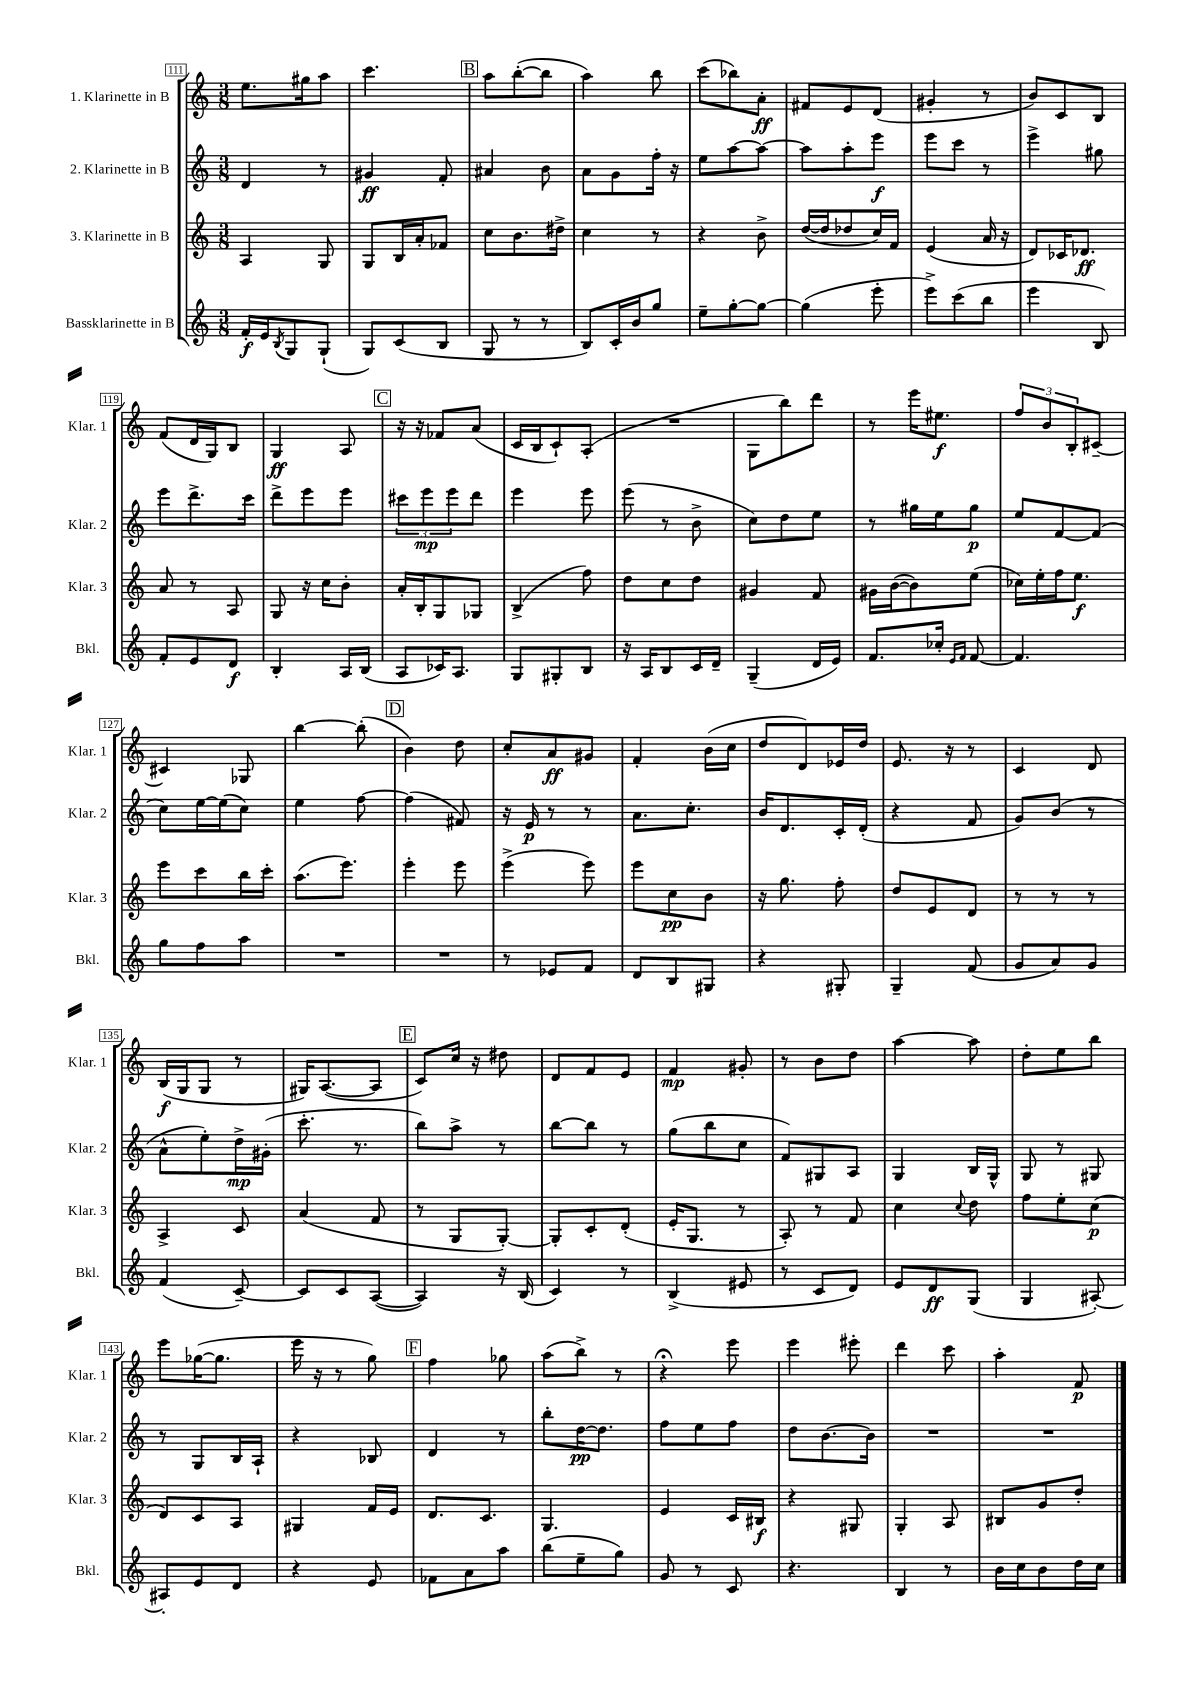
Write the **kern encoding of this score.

**kern	**kern	**kern	**kern
*staff4	*staff3	*staff2	*staff1
*clefG2	*clefG2	*clefG2	*clefG2
*k[]	*k[]	*k[]	*k[]
*M3/8	*M3/8	*M3/8	*M3/8
16f'	4A	4d	8.ee
16e	.	.	.
8qB	.	.	.
8G	.	.	.
.	.	.	16gg#
(8G`	8G	8r	8aa
=	=	=	=
8G)	8G	4g#	4.ccc
(8c	16B	.	.
.	16a'	.	.
8B	8f-	8f'	.
=	=	=	=
8G	8cc	4a#	8aa
8r	8.b	.	([8bb'
8r	.	8b	8bb]
.	16dd#^	.	.
=	=	=	=
8B)	4cc	8a	4aa)
16c'	.	8g	.
16b	.	.	.
8gg	8r	16ff'	8bb
.	.	16r	.
=	=	=	=
8ee~	4r	8ee	(8ccc
[8gg'	.	[8aa	8bb-)
8gg_	8b^	8aa_	8a'
=	=	=	=
(4gg]	([16dd	8aa]	8f#
.	16dd]	.	.
.	8dd-	8aa'	8e
8eee'	16cc)	8eee	(8d
.	16f	.	.
=	=	=	=
8eee^)	(4e	8eee	4g#'
(8ccc	.	8ccc	.
8bb	16a	8r	8r
.	16r	.	.
=	=	=	=
4eee	8d)	4eee^	8b)
.	16c-	.	8c
.	8.d-	.	.
8B)	.	8gg#	8B
=	=	=	=
8f'	8a	8eee	(8f
8e	8r	8.ddd^	16d
.	.	.	16G)
8d	8A	.	8B
.	.	16ccc	.
=	=	=	=
4B'	8G	8ddd^	4G
.	16r	8eee	.
.	16cc	.	.
16A	8b'	8eee	8A
(16B	.	.	.
=	=	=	=
8A	16a'	12ccc#	16r
.	16B'	.	16r
.	.	12eee	.
16c-)	8G	.	8f-
.	.	12eee	.
8.A	.	.	.
.	8G-	8ddd	(8a
=	=	=	=
8G	(4B^	4eee	16c
.	.	.	16B
8G#'	.	.	8c`)
8B	8ff)	8eee	(8A'
=	=	=	=
16r	8dd	(8eee	4.r
16A	.	.	.
8B	8cc	8r	.
16c	8dd	8b^	.
16d~	.	.	.
=	=	=	=
(4G~	4g#	8cc)	8G
.	.	8dd	8bb)
16d	8f	8ee	8ddd
16e)	.	.	.
=	=	=	=
8.f	16g#	8r	8r
.	([16b	.	.
.	8b])	16gg#	16eee
16cc-'	.	16ee	8.ee#
16qqe	.	.	.
16qqf	.	.	.
[8f	(8ee	8gg#	.
=	=	=	=
4.f]	16cc-)	8ee	12ff
.	16ee'	.	.
.	.	.	12b
.	16ff	[8f	.
.	.	.	12B'
.	8.ee	.	.
.	.	(8f]	[8c#~
=	=	=	=
8gg	8eee	8cc)	4c#]
8ff	8ccc	[16ee	.
.	.	(16ee]	.
8aa	16bb	8cc)	8G-
.	16ccc'	.	.
=	=	=	=
4.r	(8.aa	4ee	[4bb
.	8.eee)	.	.
.	.	[8ff	(8bb']
=	=	=	=
4.r	4eee'	(4ff]	4b)
.	8eee	8f#)	8dd
=	=	=	=
8r	(4eee^	16r	8cc'
.	.	16e	.
8e-	.	8r	8a
8f	8eee)	8r	8g#
=	=	=	=
8d	8eee	8.a	4f'
8B	8cc	.	.
.	.	8.cc'	.
8G#	8b	.	(16b
.	.	.	16cc
=	=	=	=
4r	16r	16b	8dd
.	8.gg	8.d	.
.	.	.	8d)
8G#'	8ff'	16c'	16e-
.	.	(16d'	16dd
=	=	=	=
4G~	8dd	4r	8.e
.	8e	.	.
.	.	.	16r
(8f	8d	8f	8r
=	=	=	=
8g	8r	8g)	4c
8a)	8r	(8b	.
8g	8r	8r	8d
=	=	=	=
(4f	4A^	8a^^	(16B
.	.	.	16G
.	.	8ee')	8G
[8c~)	8c	16dd^	8r
.	.	(16g#'	.
=	=	=	=
8c]	(4a	8.ccc'	16G#)
.	.	.	([8.A
8c	.	.	.
.	.	8.r	.
([8A	8f	.	8A]
=	=	=	=
4A])	8r	8bb)	8c)
.	8G	8aa^	16cc
.	.	.	16r
16r	[8G')	8r	8dd#
(16B	.	.	.
=	=	=	=
4c)	8G']	[8bb	8d
.	8c'	8bb]	8f
8r	(8d'	8r	8e
=	=	=	=
(4B^	16e'	(8gg	4f
.	8.G	.	.
.	.	8bb	.
8e#	8r	8cc	8g#'
=	=	=	=
8r	8A')	8f)	8r
8c	8r	8G#	8b
8d)	8f	8A	8dd
=	=	=	=
8e	4cc	4G	[4aa
8d	.	.	.
.	8qqcc	.	.
(8G	8dd	16B	8aa]
.	.	16G^^	.
=	=	=	=
4G	8ff	8G	8dd'
.	8ee'	8r	8ee
[8A#')	(8cc	8G#	8bb
=	=	=	=
8A#']	8d)	8r	8eee
8e	8c	8G	([16gg-
.	.	.	8.gg-]
8d	8A	16B	.
.	.	16A`	.
=	=	=	=
4r	4G#	4r	16eee
.	.	.	16r
.	.	.	8r
8e	16f	8B-	8gg)
.	16e	.	.
=	=	=	=
8f-	8.d	4d	4ff
8a	.	.	.
.	8.c	.	.
8aa	.	8r	8gg-
=	=	=	=
(8bb	4.G	8bb'	(8aa
8ee~	.	[16dd	8bb^)
.	.	8.dd]	.
8gg)	.	.	8r
=	=	=	=
8g	4e	8ff	4r;
8r	.	8ee	.
8c	16c	8ff	8eee
.	16B#	.	.
=	=	=	=
4.r	4r	8dd	4eee
.	.	[8.b	.
.	8G#	.	8eee#'
.	.	16b]	.
=	=	=	=
4B	4G'	4.r	4ddd
8r	8A	.	8ccc
=	=	=	=
16b	8B#	4.r	4aa'
16cc	.	.	.
8b	8g	.	.
16dd	8dd'	.	8f
16cc	.	.	.
==	==	==	==
*-	*-	*-	*-
